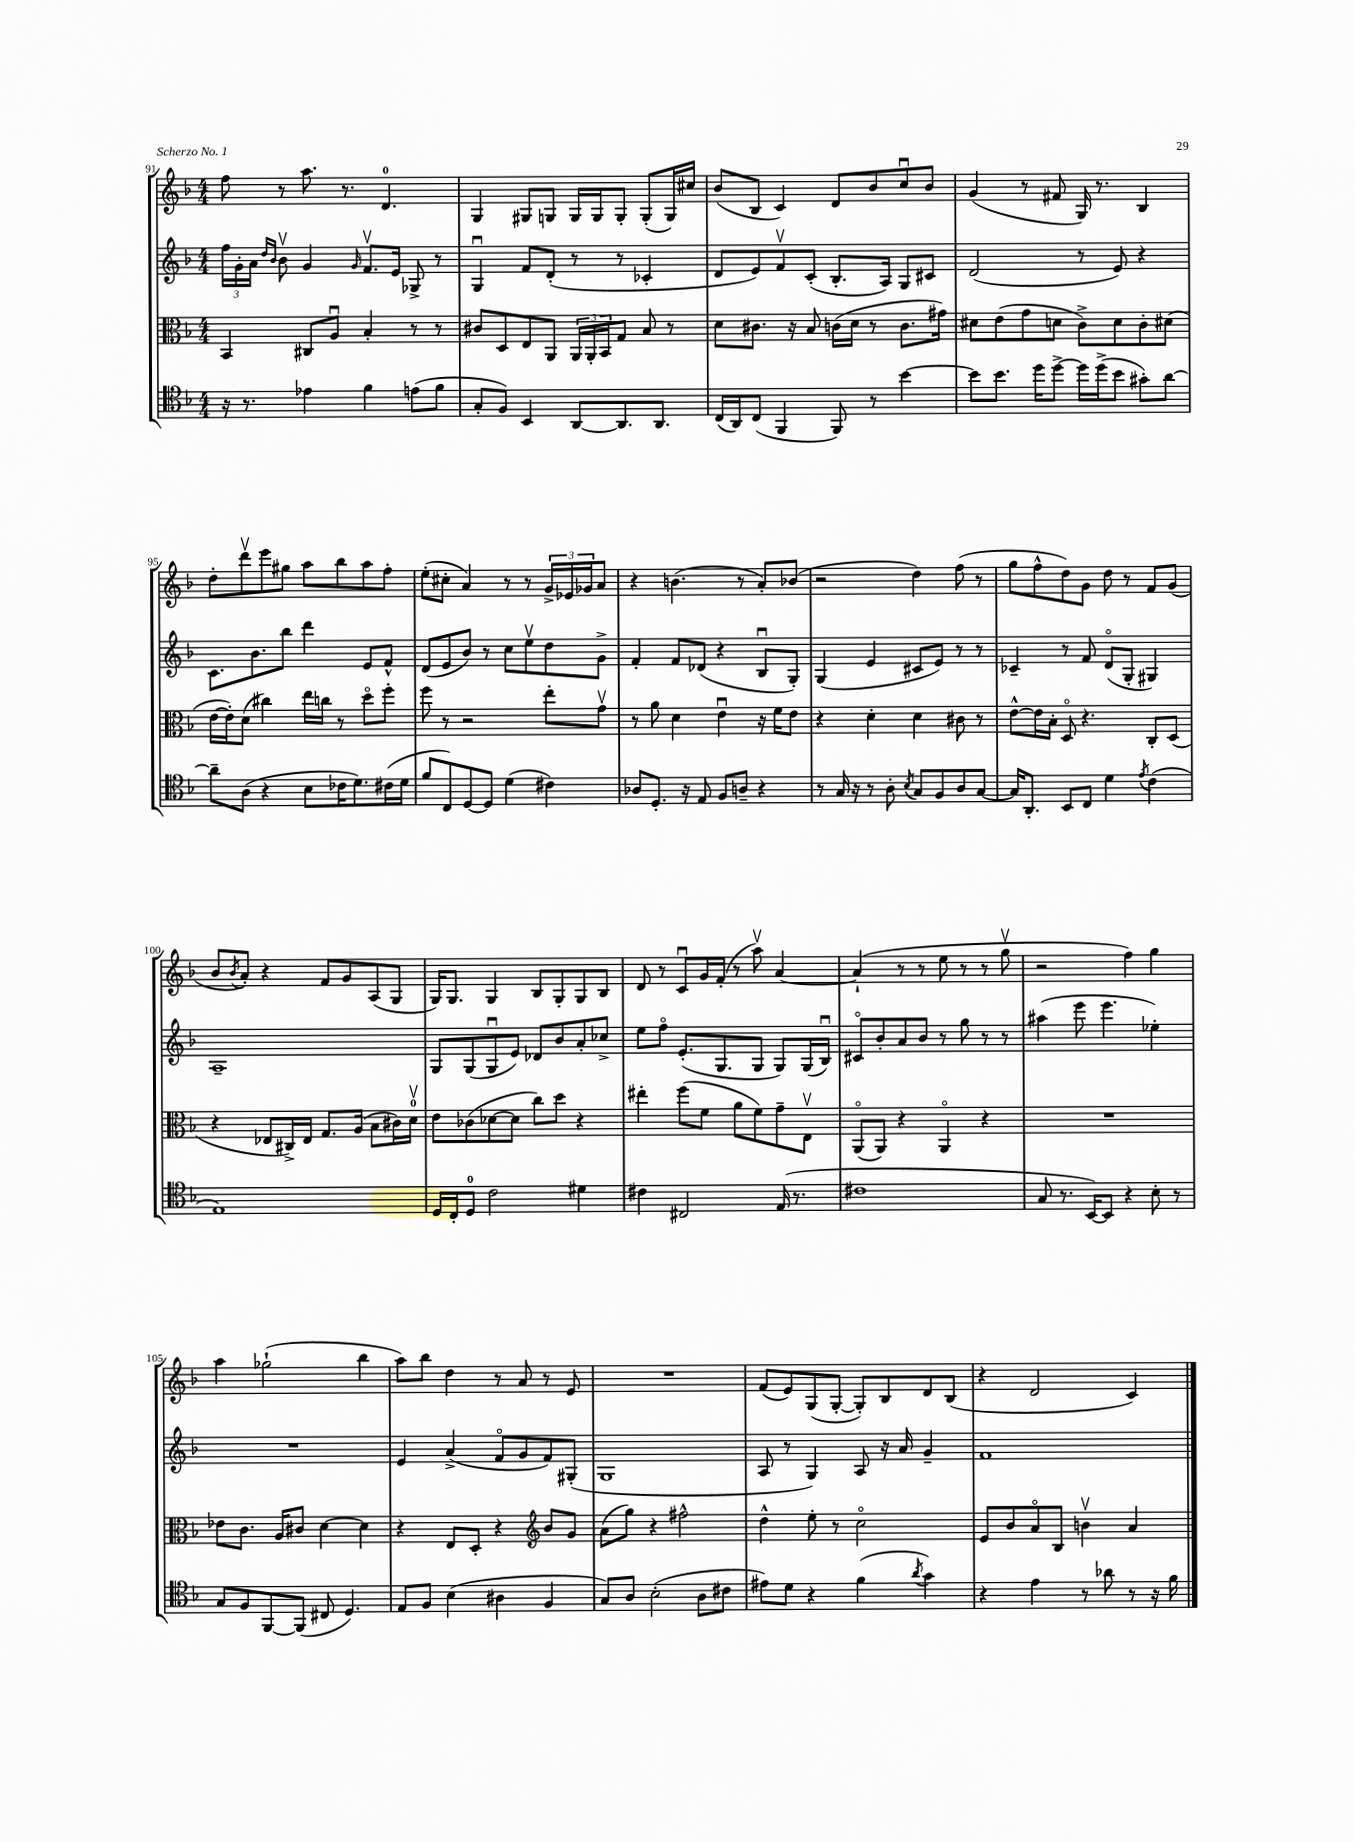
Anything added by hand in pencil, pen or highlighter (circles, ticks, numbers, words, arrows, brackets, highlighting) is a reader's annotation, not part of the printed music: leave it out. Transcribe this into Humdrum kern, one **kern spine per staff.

**kern	**kern	**kern	**kern
*staff4	*staff3	*staff2	*staff1
*clefC4	*clefC3	*clefG2	*clefG2
*k[b-]	*k[b-]	*k[b-]	*k[b-]
*M4/4	*M4/4	*M4/4	*M4/4
16r	4BB-/	24ff\LL	8ff\
.	.	24g'\	.
8.r	.	.	.
.	.	24a\JJ	.
.	.	16qqdd/LL	.
.	.	16qqb-/JJ	.
.	.	8b-v\	8r
4e-\	8C#/L	4g/	8.aa\
.	8Au/J	.	.
.	.	.	8.r
.	.	16qqg/	.
4f\	4B-'/	8.fv/L	.
.	.	.	4.d/
.	.	16e/Jk	.
(8e\L	8r	8G-^/	.
8f\J	8r	8r	.
=	=	=	=
8G'/L	8c#/L	4Gu/	4G/
8F/J)	8D/	.	.
4BB-/	8E/	8f/L	8G#/L
.	8AA/J	(8d'/J	8G/J
[8AA/L	24AA/LL	8r	16G/LL
.	24AA'/	.	.
.	.	.	16G/J
.	24BB-/J	.	.
8.AA/]	8G/J	8r	8G'/J
.	8B-/	4c-'/	(8G'/L
8.AA/J	.	.	.
.	8r	.	16G/L)
.	.	.	16cc#/JJ
=	=	=	=
(16C/LL	8d\L	8d/L	(8b-/L
16AA/J)	.	.	.
(8C/J	8.c#\J	8e/)	8B-/J
4FF/	.	8fv/	4c/)
.	16r	.	.
.	8B-/	(8c'/J	.
8FF/)	(16c\LL	8.B-'/L	8d/L
.	16d\JJ	.	.
8r	8r	.	8b-/
.	.	16A/Jk)	.
[4b-\	8.c\L	8G/L	8ccu/
.	.	8c#/J	8b-/J
.	16g#\Jk)	.	.
=	=	=	=
8b-\]L	8d#\L	(2d/	(4g/
8.b-\J	(8e\	.	.
.	8g\	.	8r
16dd\LK	.	.	.
[8dd^\J	8d\J	.	8f#/
16dd\]LL	8c^\L)	8r	16G/)
(16dd^\J	.	.	8.r
8b-\J	8d\	8e/)	.
8g#'\L)	8c'\	4r	4B-/
[8a\J	(8d#\J	.	.
=	=	=	=
8a~\]L	[16e\LL	8.c\L	8dd'\L
.	16e'\]J)	.	.
(8A\J	(8d\J	.	8dddv\
.	.	8.b-\	.
4r	4cc#\)	.	8eee\
.	.	8bb-\J	8gg#\J
8B-\L	16ee\LL	4ddd\	8aa\L
.	16cc\JJ	.	.
16c-\K	8r	.	8bb-\
8.d\)	.	.	.
.	8ddo\L	8e/L	8aa\
(16c#\L	8ff'\J	8f^^/J	8ff'\J
16d\JJ	.	.	.
=	=	=	=
8f/L	8ff\	(8d/L	(8ee'\L
8C/)	8r	8e/	8cc#'\J
[8D/	2r	8b-/J)	4a/)
8D/]J	.	8r	.
(4d\	.	8cc\L	8r
.	.	8eev\	8r
4c#\)	8ee'\L	8dd\	24g^/LL
.	.	.	24e-/
.	.	.	24g-/J
.	8gv\J	8g^\J	8a/J
=	=	=	=
8A-/L	8r	4f'/	4r
8.D'/J	8a\	.	.
.	4d\	8f/L	(4.b\
16r	.	.	.
8E/	.	(8d-/J	.
8F/L	4eu\	4r	.
8A~/J	.	.	8r
4r	16r	8B-u/L	8a'/L)
.	16f\LK	.	.
.	8e\J	8G'/J)	(8b-/J
=	=	=	=
8r	4r	(4G/	2r
16G/	.	.	.
16r	.	.	.
8r	4d'\	4e/	.
8A'\	.	.	.
8qB-/	.	.	.
8G/L	4d\	8c#/L	4dd\)
8F/	.	8e/J)	.
8A/	8c#\	8r	(8ff\
[8G/J	8r	8r	8r
=	=	=	=
16G/]LK	[8e^^\L	4c-~/	8gg\L
8.AA'/J	.	.	.
.	16e\]L	.	8ff^^\
.	16B-'\JJ	.	.
8BB-/L	8Do/	8r	8dd\)
8C/J	4.r	8f/	8g\J
4d\	.	(8do/L	8dd\
.	.	8G'/J	8r
8qe/	.	.	.
(4c\	8C'/L	4G#/)	8f/L
.	(8D/J	.	(8g/J
=	=	=	=
1E)	4r	1A~	8b-/L
.	.	.	8qb-/
.	.	.	8a'/J)
.	8E-/L	.	4r
.	16C#^/L)	.	.
.	16E-/JJ	.	.
.	8.G/L	.	8f/L
.	.	.	8g/
.	(16A/Jk	.	.
.	8B-\L	.	(8A/
.	16c#\L)	.	8G/J
.	16dv\JJ	.	.
=	=	=	=
16D/LL	8e\L	8G/L	16G/LK)
16C'/J	.	.	8.G/J
8D/J	(8c-\	(8G/	.
2c\	[8d-\	8Gu/	4G/
.	8d-\]J	8e/J)	.
.	8cc\L)	8d-/L	8B-/L
.	8dd\J	8b-/	8G'/
4d#\	4r	8a'/	8G/
.	.	8cc-^/J	8B-/J
=	=	=	=
4c#\	4ee#'\	8ee\L	8d/
.	.	8ffo\J	8r
2C#/	(8ff\L	(8.e'/L	8cu/L
.	8f\J	.	16g/L
.	.	8.G/	(16f'/JJ
.	8a\L	.	8r
.	8f\)	8G/J	8aav\)
(16E/	8g~\	8G/L)	[4a/
8.r	.	.	.
.	8Ev\J	(16G/L	.
.	.	16B-u/JJ)	.
=	=	=	=
1c#	(8AAo/L	8c#o/L	(4a`/]
.	8AA/J)	8b-'/	.
.	4r	8a/	8r
.	.	8b-/J	8r
.	4AAo/	8r	8ee\
.	.	8gg\	8r
.	4r	8r	8r
.	.	8r	8ggv\
=	=	=	=
8G/	1r	(4aa#\	2r
8.r	.	.	.
.	.	8eee\	.
[16BB-/LK)	.	.	.
8BB-/]J	.	4.eee\	.
4r	.	.	4ff\)
8B-'\	.	4ee-'\)	4gg\
8r	.	.	.
=	=	=	=
8G/L	8e-\L	1r	4aa\
8F/	8.c\J	.	.
[8FF/	.	.	(2gg-`\
.	16A/LK	.	.
(8FF/]J	8c#/J	.	.
8C#/	[4d\	.	.
4.D/)	.	.	.
.	4d\]	.	4bb-\
=	=	=	=
8E/L	4r	4e/	8aa\L)
8F/J	.	.	8bb-\J
(4B-\	8E/L	(4a^/	4dd\
.	8D'/J	.	.
4A#\	4r	8fo/L	8r
.	.	8g/	8a/
*	*clefG2	*	*
4F/	8b-/L	8f/)	8r
.	8g/J	(8G#'/J	8e/
=	=	=	=
8G/L)	(8a\L	1G	1r
8A/J	8gg\J)	.	.
(2B-'\	4r	.	.
.	2ff#^^\	.	.
8A\L	.	.	.
8c#\J	.	.	.
=	=	=	=
8e#\L)	4dd^^\	8A/	(8f/L
8d\J	.	8r	8e/)
4r	8ee'\	4G/)	(8G/
.	8r	.	[8G'/J
(4f\	2cco\	8A/	8G'/]L)
.	.	16r	8B-/
.	.	16a/	.
8qa/	.	.	.
4g\)	.	4g~/	8d/
.	.	.	(8B-/J
=	=	=	=
4r	8e/L	1f	4r
.	8b-/	.	.
4e\	8ao/	.	2d/
.	8B-/J	.	.
8r	4bv\	.	.
8a-\	.	.	.
8r	4a/	.	4c/)
16r	.	.	.
16f\	.	.	.
==	==	==	==
*-	*-	*-	*-
